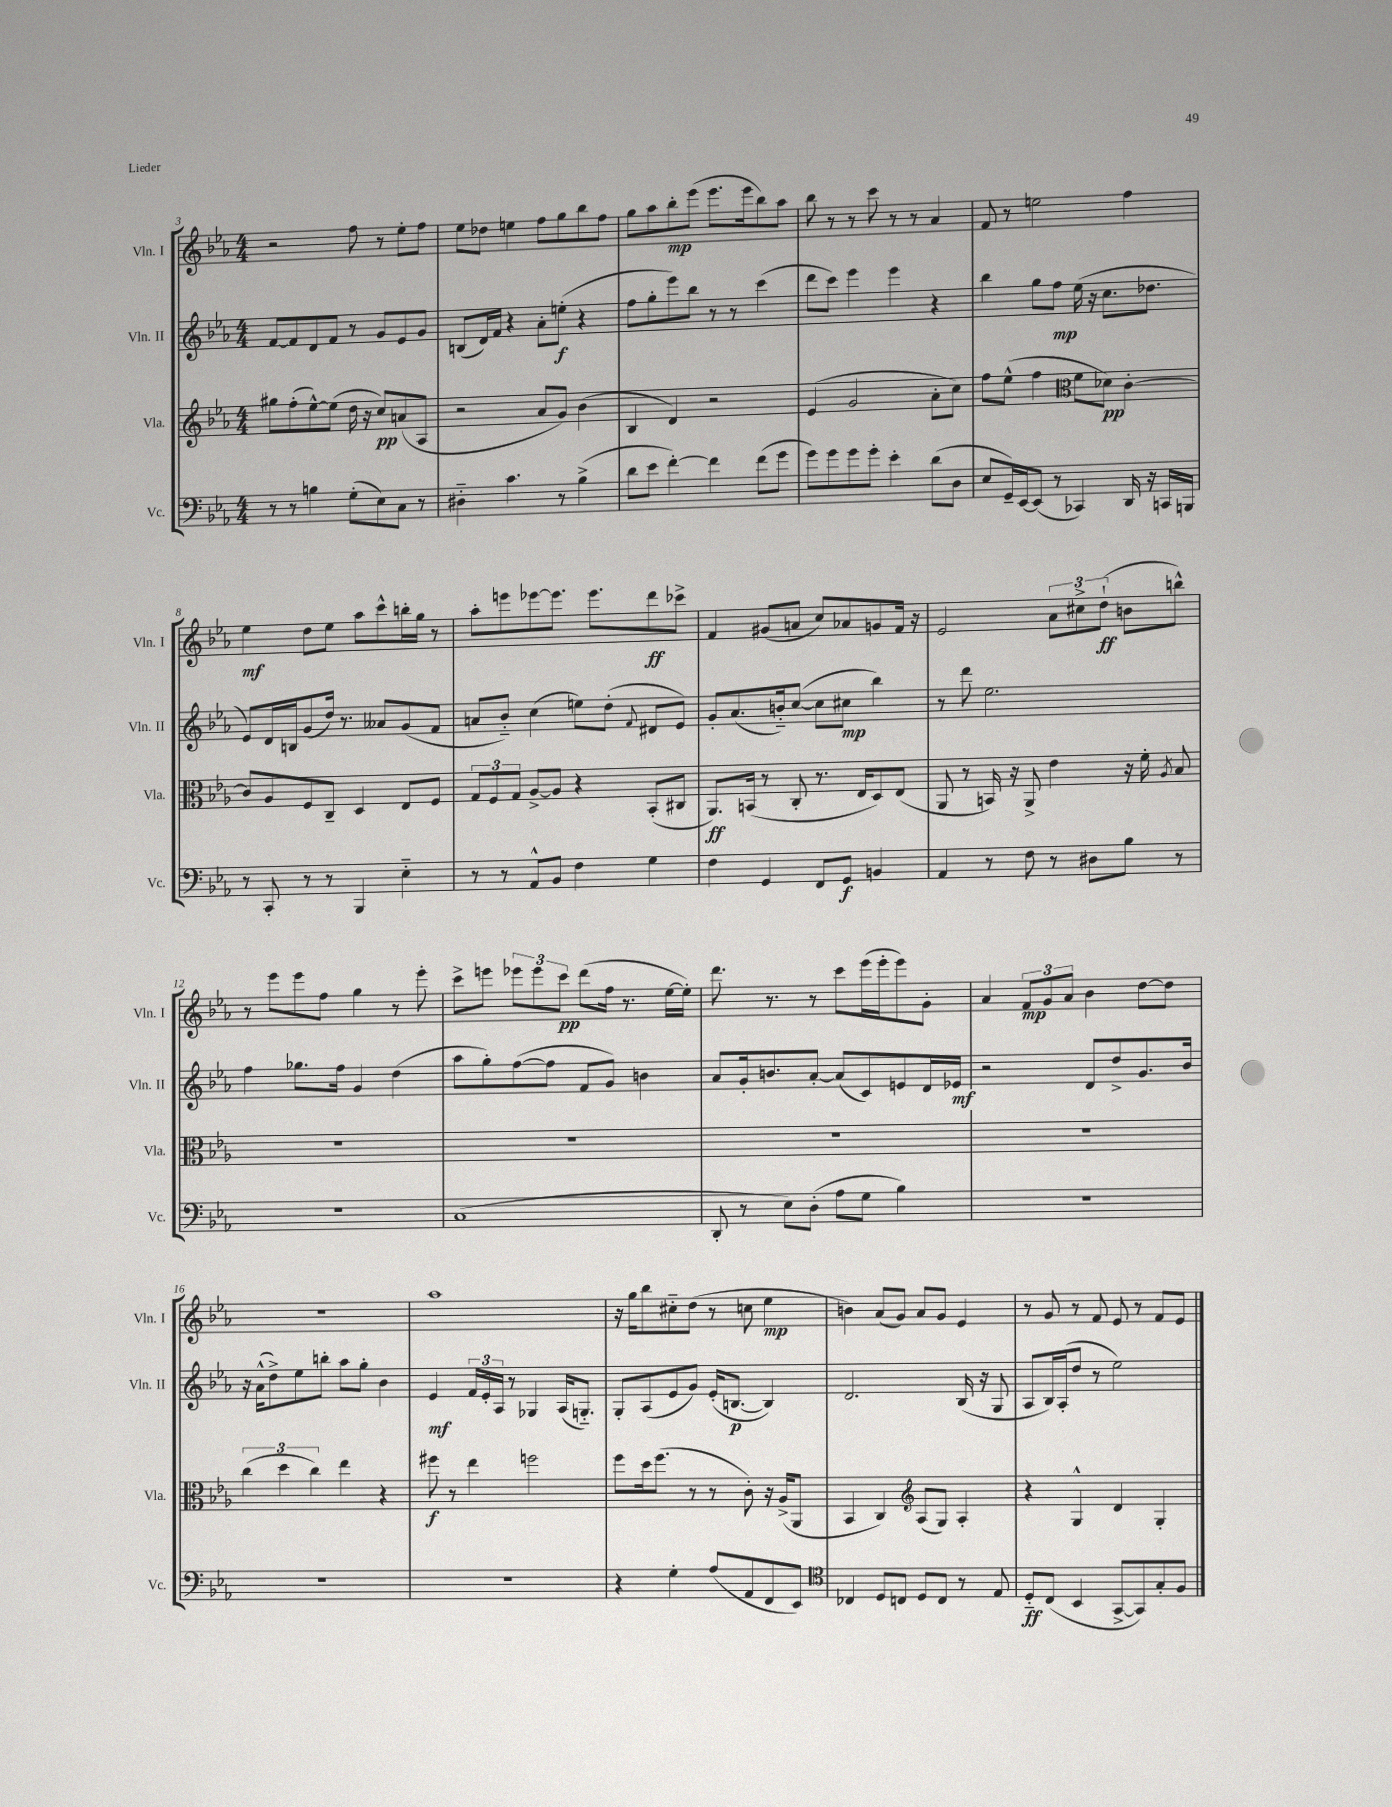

**kern	**dynam	**kern	**dynam	**kern	**dynam	**kern	**dynam
*part4	*part4	*part3	*part3	*part2	*part2	*part1	*part1
*staff4	*staff4	*staff3	*staff3	*staff2	*staff2	*staff1	*staff1
*I"Vc.	*	*I"Vla.	*	*I"Vln. II	*	*I"Vln. I	*
*I'Vc.	*	*I'Vla.	*	*I'Vln. II	*	*I'Vln. I	*
*clefF4	*	*clefG2	*	*clefG2	*	*clefG2	*
*k[b-e-a-]	*	*k[b-e-a-]	*	*k[b-e-a-]	*	*k[b-e-a-]	*
*M4/4	*	*M4/4	*	*M4/4	*	*M4/4	*
=3	=3	=3	=3	=3	=3	=3	=3
8r	.	8gg#X\L	.	[8f/L	.	2r	.
8r	.	(8ff'\	.	8f/]	.	.	.
4Bn\	.	[8ee-^^\)	.	8d/	.	.	.
.	.	(8ee-\J]	.	8f/J	.	.	.
(8G'\L	.	16dd\	.	8r	.	8ff\	.
.	.	16r	.	.	.	.	.
8E-\)	.	8cc/L)	pp	8g/L	.	8r	.
8C\J	.	(8an/	.	8e-/	.	8ee-'\L	.
8r	.	8A-/J	.	8g/J	.	8ff\J	.
=4	=4	=4	=4	=4	=4	=4	=4
4D#X\	.	2r	.	(8Bn/L	.	8ee-\L	.
.	.	.	.	16d/L)	.	8dd-X\J	.
.	.	.	.	16f/JJ	.	.	.
4.c\	.	.	.	4r	.	4een\	.
.	.	8a-/L	.	8a-'\L	.	8ff\L	.
8r	.	8g/J)	.	(8een'\J	f	8gg\	.
(4B-^\	.	(4b-\	.	4r	.	8bb-\	.
.	.	.	.	.	.	8ff\J	.
=5	=5	=5	=5	=5	=5	=5	=5
8d\L	.	4B-/	.	8ff\L	.	8gg\L	.
8e-\J	.	.	.	8gg'\	.	8aa-\	.
[4f'\)	.	4d/)	.	8eee-\)	.	8bb-'\	mp
.	.	.	.	8bb-\J	.	(8eee-\J	.
4f\]	.	2r	.	8r	.	8.eee-\L	.
.	.	.	.	8r	.	.	.
.	.	.	.	.	.	16eee-\k	.
(8f\L	.	.	.	(4ccc\	.	8bb-\)	.
8g\J	.	.	.	.	.	8aa-\J	.
=6	=6	=6	=6	=6	=6	=6	=6
8g\L)	.	(4e-/	.	8ddd\L	.	8bb-\	.
8g\	.	.	.	8ccc\J)	.	8r	.
8g\	.	2g/	.	4eee-\	.	8r	.
8g'\J	.	.	.	.	.	8ccc\	.
4e-'\	.	.	.	4eee-\	.	8r	.
.	.	.	.	.	.	8r	.
(8d\L	.	8a-'\L	.	4r	.	4a-/	.
8D\J	.	8cc\J)	.	.	.	.	.
=7	=7	=7	=7	=7	=7	=7	=7
8E-/L	.	8ff\L	.	4bb-\	.	8f/	.
16GG~/L)	.	(8ee-^^\J	.	.	.	8r	.
[16EE-/J	.	.	.	.	.	.	.
(8EE-/J]	.	4ff\	.	8gg\L	.	2een\	.
8r	.	.	.	8ff\J	mp	.	.
*	*	*clefC3	*	*	*	*	*
4CC-X/)	.	8f\L	.	(16ee-\	.	.	.
.	.	.	.	16r	.	.	.
.	.	8d-X\J)	pp	8.cc\L	.	.	.
16DD/	.	[4c'\	.	.	.	4ff\	.
16r	.	.	.	8.dd-X\J	.	.	.
16CCn/LL	.	.	.	.	.	.	.
16BBBn/JJ	.	.	.	.	.	.	.
!!LO:LB:g=z
=8	=8	=8	=8	=8	=8	=8	=8
8r	.	8c/L]	.	8e-/L)	.	4ee-\	mf
8CC'/	.	8A-/	.	16d/L	.	.	.
.	.	.	.	16Bn/J	.	.	.
8r	.	8F/	.	(8g/	.	8dd\L	.
8r	.	8C~/J	.	16dd/Jk)	.	8ee-\J	.
.	.	.	.	8.r	.	.	.
4BBB-/	.	4D/	.	.	.	8aa-\L	.
.	.	.	.	8a--X/L	.	8ccc^^\	.
4E-\	.	8E-/L	.	(8g/	.	16bbn'\L	.
.	.	.	.	.	.	16gg\JJ	.
.	.	8F/J	.	8f/J	.	8r	.
=9	=9	=9	=9	=9	=9	=9	=9
8r	.	12G/L	.	8an/L	.	8aa-'\L	.
.	.	12F/	.	.	.	.	.
8r	.	.	.	8b-/J)	.	8eeen\	.
.	.	12G/J	.	.	.	.	.
8AA-^^/L	.	[8A-^/L	.	(4cc\	.	[8eee-X\	.
8BB-/J	.	8A-/J]	.	.	.	8.eee-\J]	.
4F\	.	4r	.	8een\L)	.	.	.
.	.	.	.	.	.	8.eee-\L	.
.	.	.	.	(8dd'\J	.	.	.
.	.	.	.	8qqf/	.	.	.
4G\	.	(8BB-'/L	.	8d#X/L	.	8ddd\	ff
.	.	8C#X/J	.	8e-/J)	.	8ccc-X^\J	.
=10	=10	=10	=10	=10	=10	=10	=10
4F\	.	8.AA-/L)	ff	8g'/L	.	4f/	.
.	.	.	.	(8.a-/	.	.	.
.	.	(16BBn/Jk	.	.	.	.	.
4GG/	.	8r	.	.	.	(8g#X/L	.
.	.	.	.	16bn/k)	.	.	.
.	.	8C'/	.	([8cc/J	.	8an/J	.
8FF/L	.	8.r	.	8cc\L]	.	8cc/L)	.
8GG/J	f	.	.	8cc#X\J	mp	8a-X/	.
.	.	16E-/KL	.	.	.	.	.
4BBn/	.	8D/)	.	4bb-\)	.	8gn/	.
.	.	(8E-/J	.	.	.	16f/Jk	.
.	.	.	.	.	.	16r	.
=11	=11	=11	=11	=11	=11	=11	=11
4AA-/	.	8AA-/	.	8r	.	2e-/	.
.	.	8r	.	8ddd\	.	.	.
8r	.	16BBn/)	.	2.ee-\	.	.	.
.	.	16r	.	.	.	.	.
8F\	.	8AA-^/	.	.	.	.	.
8r	.	4e-\	.	.	.	12a-\L	.
.	.	.	.	.	.	12cc#X^\	.
8D#X\L	.	.	.	.	.	.	.
.	.	.	.	.	.	(12dd`\J	ff
8B-\J	.	16r	.	.	.	8bn\L	.
.	.	16f'\	.	.	.	.	.
.	.	8qA-/	.	.	.	.	.
8r	.	8B-/	.	.	.	8bbn^^\J)	.
!!LO:LB:g=z
=12	=12	=12	=12	=12	=12	=12	=12
1r	.	1r	.	4ff\	.	8r	.
.	.	.	.	.	.	8eee-\L	.
.	.	.	.	8.gg-X\L	.	8eee-\	.
.	.	.	.	.	.	8ff\J	.
.	.	.	.	16ff\Jk	.	.	.
.	.	.	.	4g/	.	4gg\	.
.	.	.	.	(4dd\	.	8r	.
.	.	.	.	.	.	8eee-'\	.
=13	=13	=13	=13	=13	=13	=13	=13
(1C	.	1r	.	8aa-\L	.	8ccc^\L	.
.	.	.	.	8gg'\)	.	8eeen\J	.
.	.	.	.	([8ff\	.	12eee-X\L	.
.	.	.	.	.	.	12eee-\	.
.	.	.	.	8ff\J]	.	.	.
.	.	.	.	.	.	12ccc\J	pp
.	.	.	.	8f/L	.	(8ddd\L	.
.	.	.	.	8g/J)	.	16ff\Jk	.
.	.	.	.	.	.	8.r	.
.	.	.	.	4bn\	.	.	.
.	.	.	.	.	.	[16ee-\LL	.
.	.	.	.	.	.	16ee-'\JJ])	.
=14	=14	=14	=14	=14	=14	=14	=14
8DD'/	.	1r	.	8a-/L	.	8.ddd\	.
8r	.	.	.	16g'/k	.	.	.
.	.	.	.	8.bn/	.	8.r	.
8E-\L)	.	.	.	.	.	.	.
(8D'\J	.	.	.	[8a-'/J	.	8r	.
8A-\L	.	.	.	(8a-/L]	.	8ccc\L	.
8G\J	.	.	.	8c/)	.	(16eee-\L	.
.	.	.	.	.	.	16eee-'\J	.
4B-\)	.	.	.	8en/	.	8eee-\)	.
.	.	.	.	16d/L	.	8g'\J	.
.	.	.	.	16e-X/JJ	mf	.	.
=15	=15	=15	=15	=15	=15	=15	=15
1r	.	1r	.	2r	.	4a-/	.
.	.	.	.	.	.	12f/L	mp
.	.	.	.	.	.	12g/	.
.	.	.	.	.	.	12a-/J	.
.	.	.	.	8d/L	.	4b-\	.
.	.	.	.	8dd^/	.	.	.
.	.	.	.	8.g/	.	[8dd\L	.
.	.	.	.	.	.	8dd\J]	.
.	.	.	.	16b-/Jk	.	.	.
!!LO:LB:g=z
=16	=16	=16	=16	=16	=16	=16	=16
1r	.	(6cc\	.	16r	.	1r	.
.	.	.	.	(16a-^^\KL	.	.	.
.	.	.	.	8dd^\)	.	.	.
.	.	6dd\	.	.	.	.	.
.	.	.	.	8ee-\	.	.	.
.	.	6cc\)	.	.	.	.	.
.	.	.	.	8bbn'\J	.	.	.
.	.	4ee-\	.	8aa-\L	.	.	.
.	.	.	.	8gg'\J	.	.	.
.	.	4r	.	4b-\	.	.	.
=17	=17	=17	=17	=17	=17	=17	=17
1r	.	8ff#X\	f	4e-/	mf	1aa-	.
.	.	8r	.	.	.	.	.
.	.	4ee-\	.	24f/LL	.	.	.
.	.	.	.	24e-'/	.	.	.
.	.	.	.	24A-/JJ	.	.	.
.	.	.	.	8r	.	.	.
.	.	2ffn\	.	4G-X/	.	.	.
.	.	.	.	(16A-/KL	.	.	.
.	.	.	.	8.Gn/J)	.	.	.
=18	=18	=18	=18	=18	=18	=18	=18
4r	.	8ff\L	.	8G'/L	.	16r	.
.	.	.	.	.	.	16gg\KL	.
.	.	16dd\k	.	(8A-/	.	8bb-\	.
.	.	(8.ff\J	.	.	.	.	.
4G'\	.	.	.	8e-/	.	8cc#X\	.
.	.	8r	.	8g/J)	.	(8dd\J	.
(8A-/L	.	8r	.	(16e-'/KL	.	8r	.
.	.	.	.	[8.Bn/J	p	.	.
8AA-/	.	8c'\)	.	.	.	8ccn\	.
8FF/	.	16r	.	4B/])	.	4ee-\	mp
.	.	(16A-^/KL	.	.	.	.	.
8EE-/J)	.	8AA-/J	.	.	.	.	.
=19	=19	=19	=19	=19	=19	=19	=19
*clefC4	*	*	*	*	*	*	*
4C-X/	.	4BB-/	.	2.d/	.	4bn\)	.
8D/L	.	4C/)	.	.	.	(8a-/L	.
8Cn/J	.	.	.	.	.	8g/J)	.
*	*	*clefG2	*	*	*	*	*
8D/L	.	(8A-/L	.	.	.	8a-/L	.
8C/J	.	8G/J)	.	.	.	8g/J	.
8r	.	4A-'/	.	(16B-/	.	4e-/	.
.	.	.	.	16r	.	.	.
8E-/	.	.	.	8G/	.	.	.
=20	=20	=20	=20	=20	=20	=20	=20
8D/L	ff	4r	.	8A-/L	.	8r	.
(8C/J	.	.	.	16B-/L)	.	8g/	.
.	.	.	.	(16A-'/J	.	.	.
4BB-/	.	4G^^/	.	8dd/J	.	8r	.
.	.	.	.	8r	.	8f/	.
[8GG^/L	.	4d/	.	2ee-\)	.	8e-/	.
8GG/])	.	.	.	.	.	8r	.
8G'/	.	4G'/	.	.	.	8f/L	.
8F/J	.	.	.	.	.	8e-/J	.
==	==	==	==	==	==	==	==
*-	*-	*-	*-	*-	*-	*-	*-
